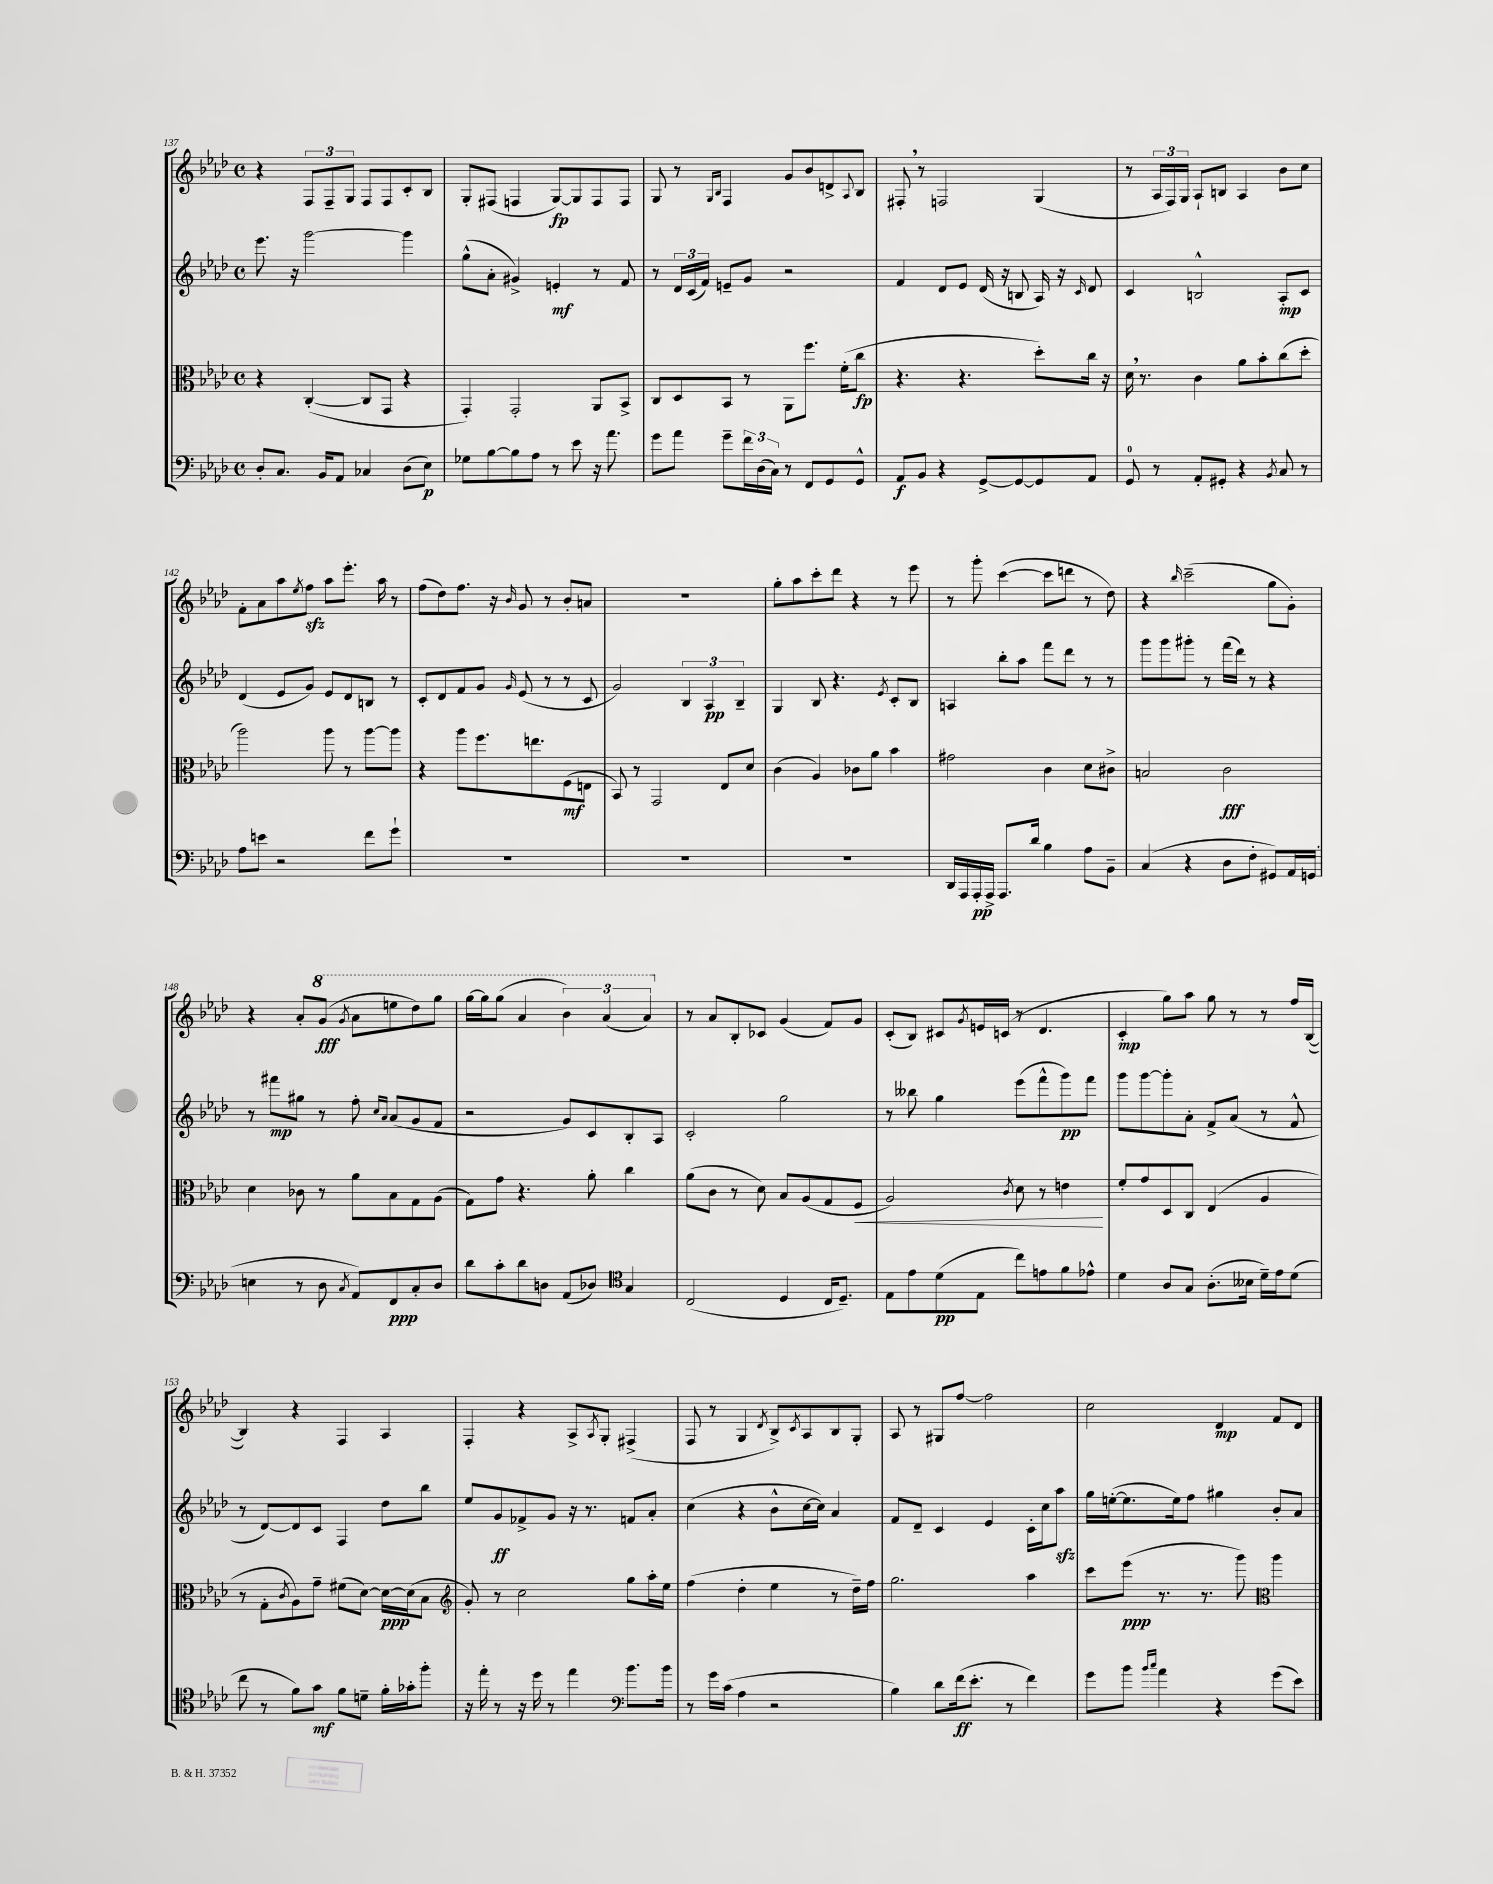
<<
\new StaffGroup <<
\new Staff = "s0" {
    \clef treble \key aes \major \defaultTimeSignature \time 4/4
    r4 \tuplet 3/2 { f8 f8-- g8 } f8 f8 c'8-. bes8 |
    g8-. fis8( f4 g8~\fp) g8 f8 f8 |
    g8 r8 \grace { g16 bes16 } f4 g'8 bes'8 d'8-> \appoggiatura { aes8 } bes8 |
    fis8-. \breathe r8 f2 g4( |
    r8 \tuplet 3/2 { aes16 f16) g16 } aes8-! b8 aes4 bes'8 c''8 |
    f'8-. aes'8 aes''8 \acciaccatura { ees''8 } f''8\sfz aes''8 ees'''8.-. aes''16 r8 |
    f''8( des''8) f''8. r16 \grace { bes'16 } g'8 r8 bes'8-. a'8 |
    R1 |
    g''8-. aes''8 c'''8-. des'''8 r4 r8 ees'''8 |
    r8 g'''8-. c'''4~( c'''8 d'''8 r8 des''8) |
    r4 \grace { bes''16 } c'''2--( g''8 g'8-.) |
    r4 aes'8-. \ottava #1 g''8\fff( \acciaccatura { g''8 } aes''8 e'''8 des'''8) g'''8 |
    g'''16~ g'''16 g'''8( aes''4 \tuplet 3/2 { bes''4) aes''4( aes''4) \ottava #0 } |
    r8 aes'8 bes8-. ces'8 g'4( f'8) g'8 |
    c'8-.( bes8) cis'8 \acciaccatura { g'8 } e'16 c'16( r8 des'4. |
    c'4-.\mp g''8) aes''8 g''8 r8 r8 f''16 bes16~( |
    bes4) r4 f4 aes4 |
    f4-. r4 aes8-> \acciaccatura { aes8 } g8-. fis4->( |
    f8 r8 g4 \acciaccatura { des'8 } bes8->) \acciaccatura { c'8 } aes8 bes8 g8-. |
    aes8 r8 gis8 f''8~ f''2 |
    c''2 des'4\mp f'8 des'8 \bar "|." |
}
\new Staff = "s1" {
    \clef treble \key aes \major \defaultTimeSignature \time 4/4
    ees'''8. r16 g'''2~ g'''4 |
    g''8-^( aes'8-. gis'4->) e'4-.\mf r8 f'8 |
    r8 \tuplet 3/2 { des'16 c'16( f'16) } e'8-- g'8 r2 |
    f'4 des'8 ees'8 des'16( r16 b8 aes16) r16 \grace { c'16 } des'8 |
    c'4 b2-^ aes8-.\mp c'8 |
    des'4( ees'8 g'8) ees'8 des'8 b8 r8 |
    c'8-. des'8 f'8 g'8 \grace { g'16 } ees'8( r8 r8 c'8 |
    g'2) \tuplet 3/2 { bes4 aes4\pp bes4-- } |
    g4 bes8 r4. \acciaccatura { ees'8 } c'8-. bes8 |
    a4 bes''8-. aes''8 f'''8 des'''8 r8 r8 |
    g'''8 g'''8 gis'''8-. r8 f'''16( des'''16) r8 r4 |
    r8 fis'''8\mp gis''8 r8 f''8-. \grace { c''16 aes'16 } aes'8( g'8 f'8 |
    r2 g'8) c'8 bes8-. aes8 |
    c'2-. g''2 |
    r8 beses''8 g''4 ees'''8( f'''8-^ g'''8\pp) f'''8 |
    g'''8 g'''8~ g'''8-. aes'8-. f'8-> aes'8( r8 f'8-^ |
    r8 des'8~) des'8 c'8 f4 des''8 bes''8 |
    ees''8 g'8\ff fes'8-> g'8 r16 r8. f'8 aes'8-. |
    c''4( r4 bes'8-^ c''16~ c''16) aes'4 |
    f'8 des'8-- c'4 ees'4 c'16-. c''16 aes''8\sfz |
    g''16 e''16~-.( e''8. e''16) f''8 gis''4 bes'8-. aes'8 \bar "|." |
}
\new Staff = "s2" {
    \clef alto \key aes \major \defaultTimeSignature \time 4/4
    r4 c4~-.( c8 g,8 r4 |
    g,4-.) g,2-. aes,8 bes,8-> |
    c8 des8 bes,8 r8 aes,8 f''8. f'16-.( c''8\fp |
    r4. r4. des''8-.) c''16 r16 |
    des'16 \breathe r8. c'4 aes'8 bes'8-. c''8( des''8-. |
    aes''2) aes''8 r8 aes''8~ aes''8 |
    r4 aes''8 f''8. e''8. f8\mf( e8 |
    bes,8) r8 g,2 ees8 des'8 |
    c'4( aes4) ces'8 aes'8 bes'4 |
    gis'2 c'4 des'8 cis'8-> |
    b2 c'2\fff |
    des'4 ces'8 r8 aes'8 bes8 g8 aes8( |
    g8) g'8 r4. aes'8-. c''4 |
    aes'8( c'8 r8 des'8) bes8 aes8( g8 f8\< |
    aes2) \acciaccatura { c'8 } des'8 r8 e'4\! |
    f'8-. g'8 des8 c8 ees4( aes4 |
    r8 g8-. \acciaccatura { c'8 } aes8) g'8-- fis'8( des'8~) des'16~\ppp des'16( bes8 |
    \clef treble g'8-.) r8 c''2 g''8 aes''16-. ees''16 |
    f''4( des''4-. ees''4 r8 des''16--) f''16 |
    g''2. aes''4 |
    c'''8 ees'''8\ppp( r8. r8. g'''8) \clef alto aes''4 \bar "|." |
}
\new Staff = "s3" {
    \clef bass \key aes \major \defaultTimeSignature \time 4/4
    des8-. c8. bes,16 aes,8 ces4 des8( ees8\p) |
    ges8 bes8~ bes8 aes8 r8 ees'8 r16 aes'8. |
    g'8 aes'8 g'8-- \tuplet 3/2 { f'16 des16( c16) } r8 f,8 g,8 g,8-^ |
    aes,8\f bes,8 r4 g,8~-> g,8~ g,8 aes,8 |
    g,8-0 r8 aes,8-. gis,8-. r4 \acciaccatura { bes,8 } c8 r8 |
    aes8 e'8 r2 f'8 g'8-! |
    R1 |
    R1 |
    R1 |
    des,16 aes,,16 aes,,16-.\pp aes,,16-> aes,,8. des'16 bes4 aes8 bes,8-- |
    c4( r4 des8 f8-. gis,8) aes,16 g,16( |
    e4 r8 des8 \acciaccatura { c8 } aes,8) f,8\ppp c8-. des8 |
    des'8 c'8-. des'8 d8 aes,8( des8) \clef tenor g4 |
    c2( des4 c16 des8.--) |
    ees8 ees'8 des'8\pp( ees8 c''8) e'8 f'8 ees'8-^ |
    des'4 aes8 g8 aes8.-.( beses16 des'16--) ees'16 des'8( |
    c''8 r8 f'8) g'8\mf f'8 d'8-- f'16-. ges'16-. f''8-. |
    r16 ees''16-. r8 r16 des''16 r8 ees''4 \clef bass bes'8. bes'16 |
    r8 g'16 c'16( aes4 r2 |
    bes4) des'8 f'16\ff( ees'8.-. r8 f'4) |
    g'8 bes'8 \grace { bes'16 c''16 } aes'4 r4 g'8( ees'8) \bar "|." |
}
>>
>>
\layout { \context { \Score currentBarNumber = #137 } }
